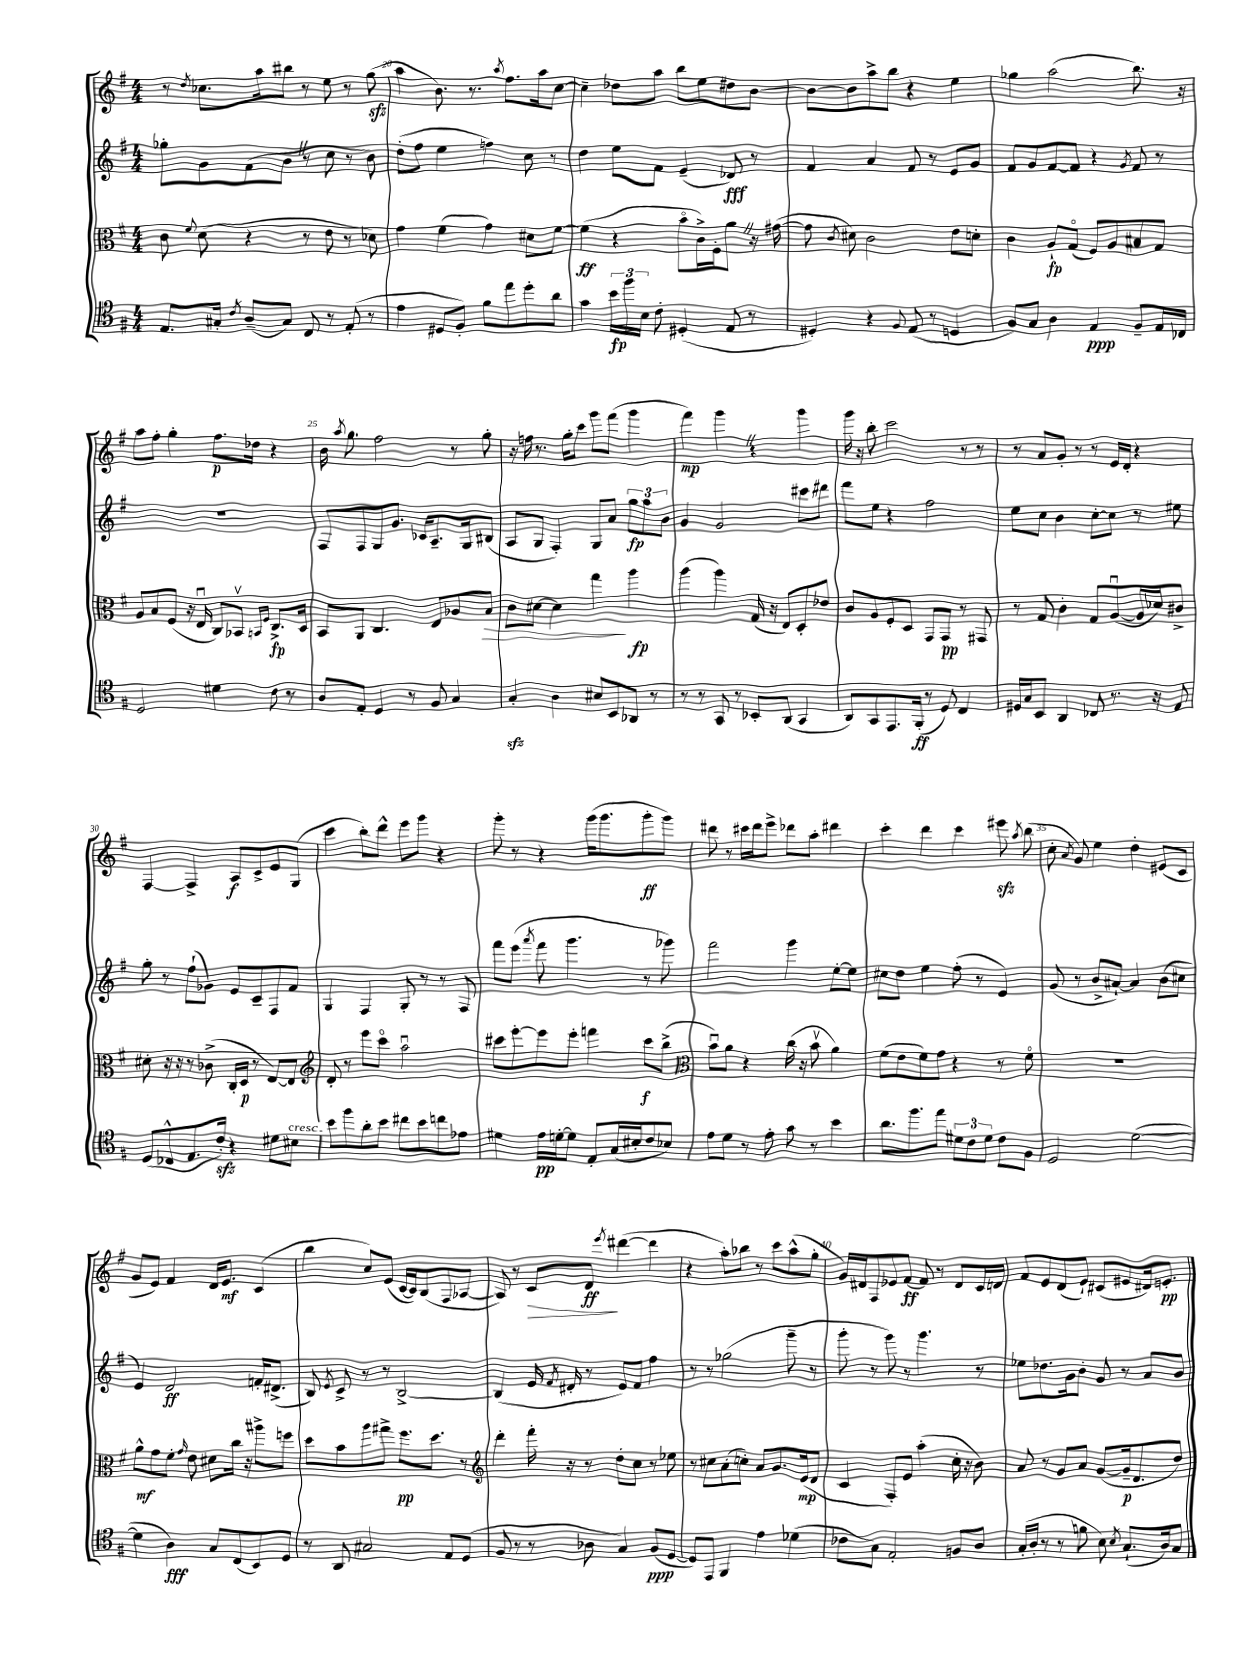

**kern	**kern	**kern	**kern
*staff4	*staff3	*staff2	*staff1
*clefC4	*clefC3	*clefG2	*clefG2
*k[f#]	*k[f#]	*k[f#]	*k[f#]
*M4/4	*M4/4	*M4/4	*M4/4
8.E	8c	8gg-'	8r
.	8qqf#	.	8qdd
.	(8d	8g	8.cc-
16G#'	.	.	.
8qc	.	.	.
(8A~	4r	(8f#	.
.	.	.	16aa
8G#)	.	8b	8bb#
8C	8r	8r	8r
8r	8e	8cc	8ee
(8E'	8r	8r	8r
8r	8d-)	8b)	(8gg
=	=	=	=
4e	4g	(8dd'	4aa
.	.	8ff#	.
8D#	(4f#	4ee	8.b)
8F#')	.	.	.
.	.	.	8.r
8f#	4g)	4ff)	.
.	.	.	8qaa
8ee	.	.	8.ff#
8dd'	8d#	8cc	.
.	.	.	16aa
8a	[8f#	8r	[8cc
=	=	=	=
4g	(4f#]	4dd	4cc~]
24b	4r	8ee	8dd-
24ff#	.	.	.
24B	.	.	.
8c'	.	8f#	8aa
(4D#'	8bo	(4e~	8bb
.	16c^)	.	8ee
.	16F#'	.	.
8E	8a	8d-)	8dd#
8r	16r	8r	[8b
.	([16g#	.	.
=	=	=	=
4D#')	8g#]	4f#	8b_
.	8qc	.	.
.	8d#)	.	8b]
4r	2c	4a	8aa^
.	.	.	8bb
8qqF#	.	.	.
(8E	.	8f#	4r
8r	.	8r	.
4D	8e	8e	4ee
.	8d'	8g	.
=	=	=	=
8F#)	4c	8f#	4gg-
8G	.	8g	.
4A	8A`	[8f#	(2aa
.	(8Go	8f#]	.
4E	8F#)	4r	.
.	8A	.	.
.	.	8qg	.
8F#~	8B#	8f#	8.bb)
16E	8G	8r	.
16C-	.	.	16r
=	=	=	=
2D	8A	1r	8aa
.	8B	.	8ff#'
.	(8F#	.	4gg'
.	16r	.	.
.	16Eu	.	.
4d#	8C)	.	8.ff#
.	8BB-v	.	.
.	.	.	16dd-
.	16qqBB	.	.
.	16qqF#	.	.
8c	8.C^	.	4r
8r	.	.	.
.	16D	.	.
=	=	=	=
8A	8BB	8F#	16b
.	.	.	8qaa
.	.	.	8.gg
8E'	8AA	8F#	.
4D	4.C	8G	2ff#
.	.	8.g	.
8r	.	.	.
.	.	16c-	.
8F#	8E	8.A~	.
4G	8A-	.	8r
.	.	16G	.
.	8B	(8B#	8gg'
=	=	=	=
4G'	8c	8A	16r
.	.	.	16ff
.	[8d#	8G	8.r
4A	4d#]	4F#')	.
.	.	.	16gg'
.	.	.	8ccc
8B#	4gg	8G	8ggg
8BB	.	8a	(8fff#
8AA-	4aa	12gg	4ggg
.	.	12aa	.
8r	.	.	.
.	.	12b	.
=	=	=	=
8r	(4aa	4g	4fff#)
8r	.	.	.
8GG	4aa)	2g	4ggg
8r	.	.	.
8BB-'	(16G	.	4r
.	16r	.	.
(8AA	8E)	.	.
4GG	8D'	8ccc#	4ggg
.	8e-	8ddd#	.
=	=	=	=
8AA)	8c	8fff#	16ggg
.	.	.	16r
8GG	8A	8ee	8bb'
8.EE	8F#'	4r	2ccc
.	8D	.	.
(16FF#'	.	.	.
8r	8GG	2ff#	.
8D)	8GG	.	.
4C	8r	.	8r
.	8GG#	.	8r
=	=	=	=
16D#	8r	8ee	8r
16G	.	.	.
8BB	8G	8cc	8a
4AA	4c'	4b	8g'
.	.	.	8r
8C-	8G	[8cc'	8r
8.r	([8Au	8cc]	16e
.	.	.	16d'
.	16A]	8r	4r
16r	16d-)	.	.
8E	8c#^	8ee#	.
=	=	=	=
(8D	8d#'	8gg'	[4F#
8C-^^	16r	8r	.
.	16r	.	.
8.E	8r	(8ff#`	4F#^]
.	(8c-^	8g-)	.
16c')	.	.	.
4r	16C'	8e	8A
.	16D	.	.
.	8r	8c~	8c^
8d#	[8E)	8F#	8e
8B#	8E]	8f#	(8G
=	=	=	=
*	*clefG2	*	*
8b	8d'	4G	4ccc
8ff#	8r	.	.
8a'	8eee	4F#	8bb')
8b	8ccco	.	8ddd^^
8cc#	2aau	8G'	8eee
8b	.	8r	8ggg
8cc	.	8r	4r
8e-	.	8F#	.
=	=	=	=
4d#	8ccc#	8fff#	8ggg'
.	[8eee'	(8eee	8r
.	.	8qaaa	.
16e	8eee]	8fff#	4r
[16d'	.	.	.
8d]	8eee'	4.ggg	.
8E'	4fff	.	(16ggg
.	.	.	8.ggg
(16G	.	.	.
16B#'	.	.	.
8c	8ccc#	8r	8ggg'
8B-)	(8bb^	8ggg-)	8ggg)
=	=	=	=
*	*clefC3	*	*
8e	8bu)	2fff#	8ddd#
8d	8a	.	8r
8r	4r	.	16ccc#
.	.	.	16ddd#
8e'	.	.	8eee^
8g	(16cc	4ggg	8ddd-
.	16r	.	.
8r	8bv	.	8aa'
4b	4a)	[8ee'	4ddd#
.	.	8ee]	.
=	=	=	=
8.a	(8f#	8cc#	4ccc'
.	8e	8dd	.
8.ff#	.	.	.
.	8f#)	4ee	4ddd
8ee	8g	.	.
12d#	4r	(8ff#'	4ccc
12c	.	.	.
.	.	8r	.
12d#	.	.	.
8c	8r	4e)	8eee#
.	.	.	8qaa
8F#	8f#o	.	(8bb
=	=	=	=
2D	1r	(8g	8cc'
.	.	.	8qa
.	.	8r	8g)
.	.	8b^	4ee
.	.	[8a#`)	.
([2d	.	4a#]	4dd'
.	.	(8b	(8e#
.	.	8cc#	8c
=	=	=	=
4d]	8a^^	4e)	8g
.	8g	.	8e)
4A)	8f#'	2d	4f#
.	16qqg	.	.
.	8e	.	.
8G	8d#	.	16d
.	.	.	8.e
(8C	16cc	.	.
.	16r	.	.
8BB)	8aa#^	16f'	(4c
.	.	(8.d#^	.
8D	8ff	.	.
=	=	=	=
8r	8dd	8B)	4bb
.	.	8qe	.
8AA	8b	8c^	.
2G#	8aa	8r	8cc)
.	8gg#^	8r	(8e
.	8.ff#	[2B^	[16c
.	.	.	16c])
.	.	.	(8B
.	8.dd	.	.
8E	.	.	8F#
(8D	8r	.	[8A-
=	=	=	=
*	*clefG2	*	*
8F#	4ddd'	(4B]	8A-])
8r	.	.	8r
8r	16fff#'	16e	8c
.	.	8qf#	.
.	16r	16d#'	.
8A-	8r	8r	8d
.	.	.	8qeee
4G)	8dd'	8e)	([4ddd#
.	8cc	8f#	.
(8F#	8r	4ff#	4ddd#]
[8D	8ee-	.	.
=	=	=	=
8D])	8r	8r	4r
8EE	8cc#	8r	.
4FF#	(8a'	(2gg-	8aa')
.	8cc')	.	8bb-
4e	8a	.	8r
.	8.g	.	8ccc
(4d-	.	8ggg~	(8aa^^
.	(16e	.	.
.	8d	8r	8gg'
=	=	=	=
8c-	4c	8ggg'	16g)
.	.	.	16d#
8G)	.	8r	8F#
2E'	8F#')	8ggg)	8e-
.	8e	8r	[8f#
.	(4aa'	4.ggg	8f#]
.	.	.	8r
8F	16cc'	.	8d#
.	16r	.	.
8A	8b)	8r	16c
.	.	.	16d
=	=	=	=
(16G'	8a	8ee-	8f#
16A'	.	.	.
8r	8r	8.dd-	8e
8r	8g	.	(8d
.	.	16g	.
8f	8a	8b'	8e`)
8B)	([8g	8g	(8c#
8qB	.	.	.
(8.G`	16g~]	8r	8e#
.	8.d	.	.
.	.	8a	16d#)
16A)	.	.	8.e'
8G	8dd)	8b	.
==	==	==	==
*-	*-	*-	*-
